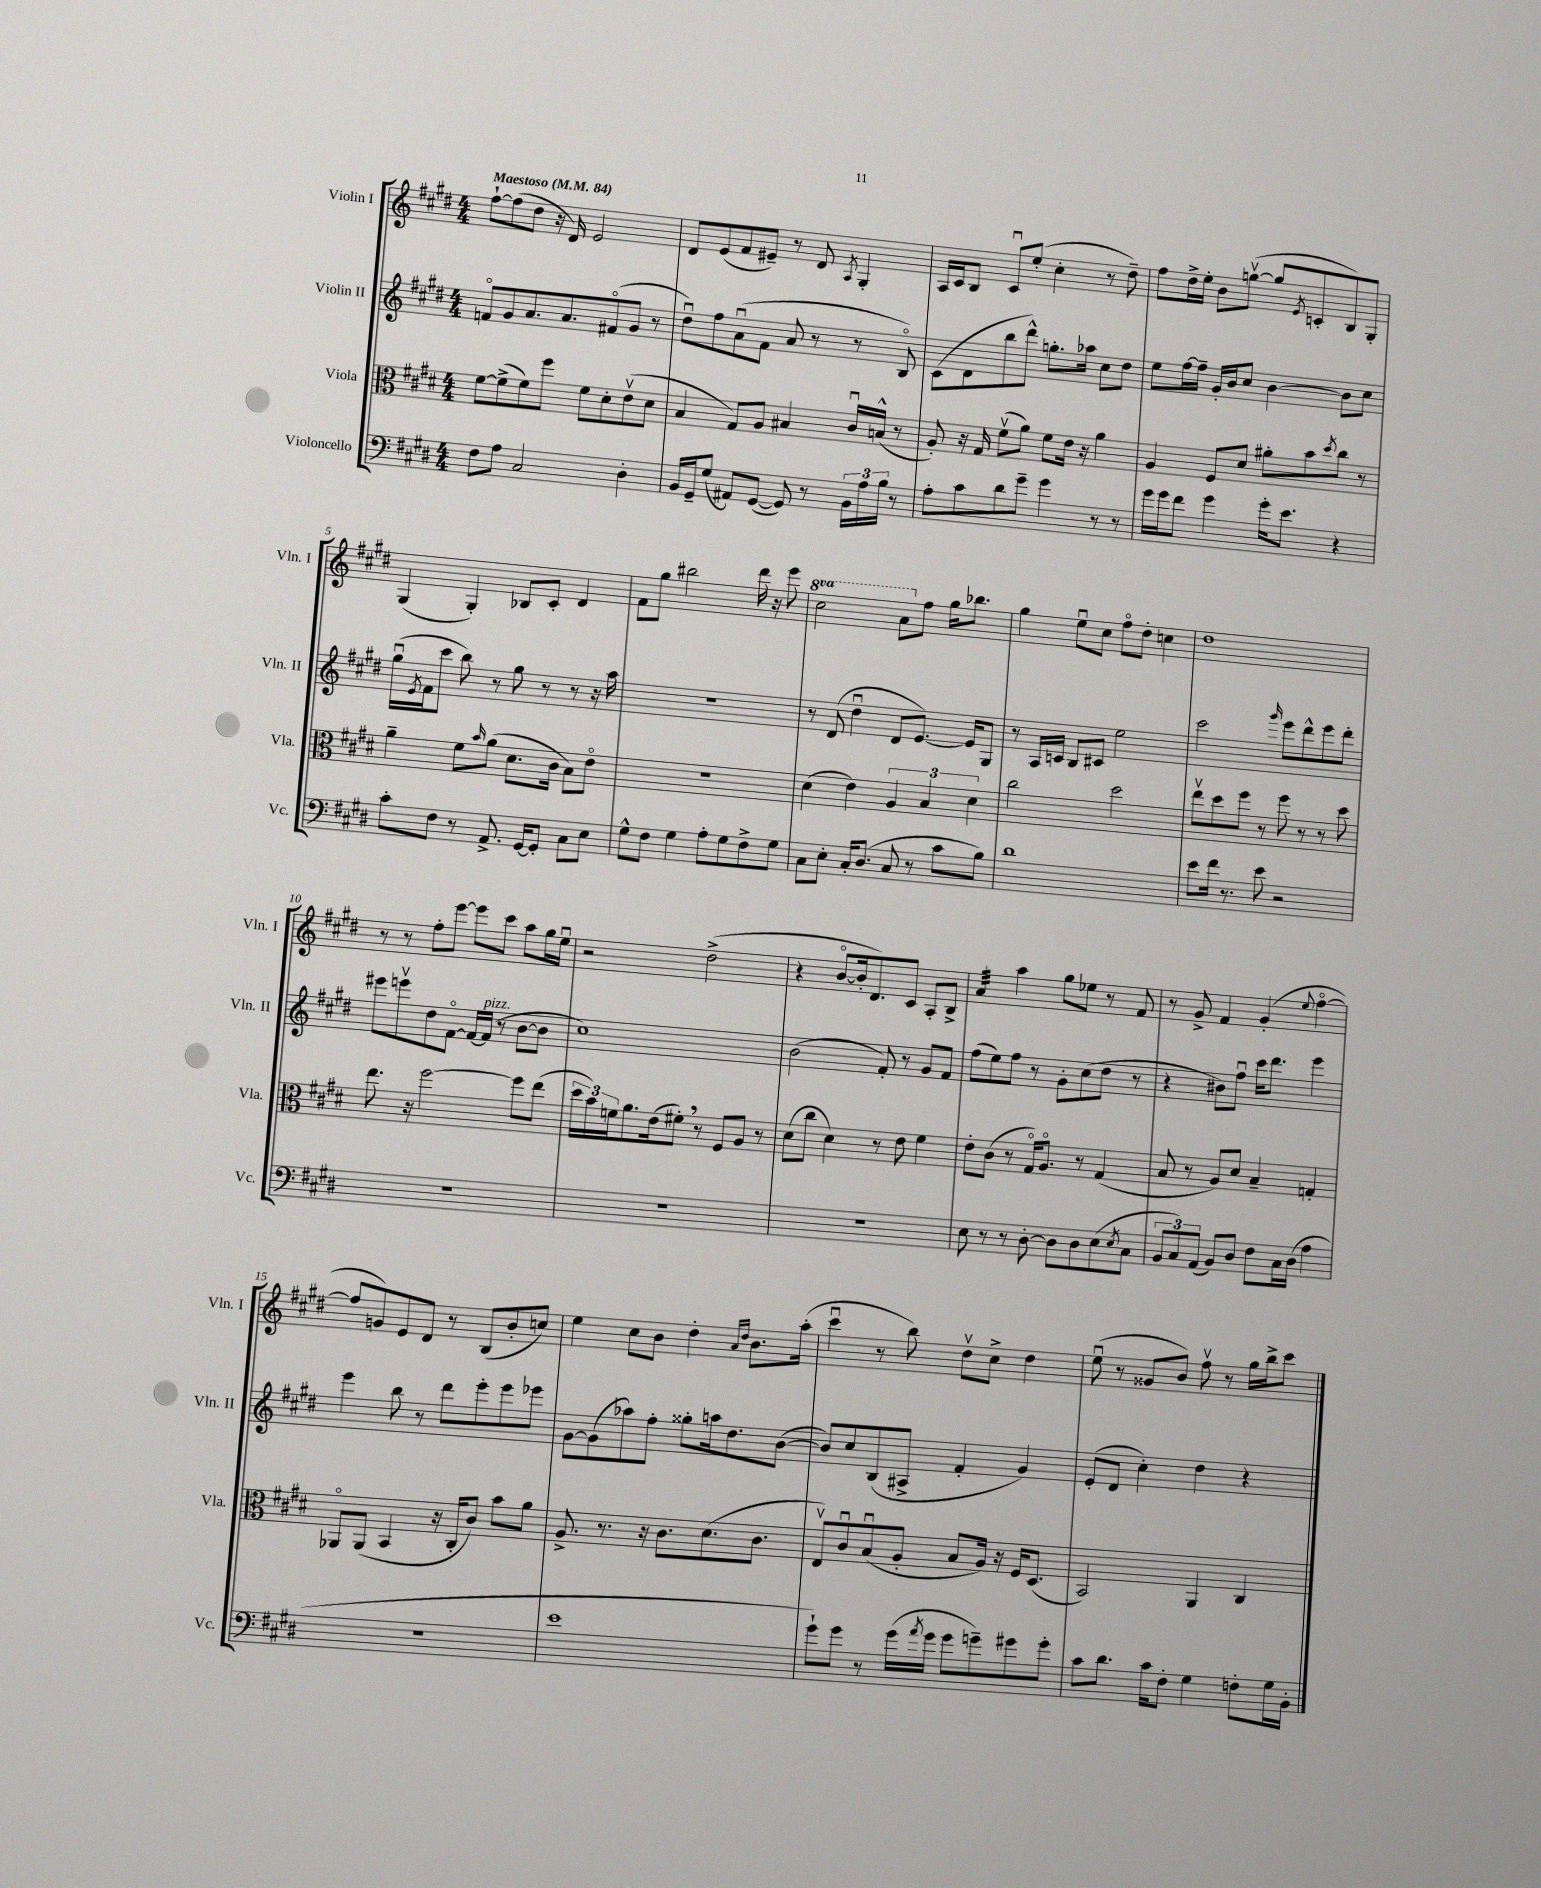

**kern	**kern	**kern	**kern
*staff4	*staff3	*staff2	*staff1
*clefF4	*clefC3	*clefG2	*clefG2
*k[f#c#g#d#]	*k[f#c#g#d#]	*k[f#c#g#d#]	*k[f#c#g#d#]
*M4/4	*M4/4	*M4/4	*M4/4
*MM84	*MM84	*MM84	*MM84
8F#	[8f#	8fo	[8ff#`
8A	(8f#^]	8g#	(8ff#]
2C#	8f#)	8.a	8dd#
.	8ff#	.	16r
.	.	8.a	16d#)
.	8f#	.	2e
.	8d#'	(8f#o	.
4D#'	(8ev	8g#	.
.	8d#	8r	.
=	=	=	=
16BB	4B	8dd#u)	8d#
16GG#~	.	.	.
(8G#	.	8ff#	(8e
8AA#)	8G#)	(8au	8f#
([8GG#	8A	8f#	8e#~)
8GG#])	4B#	8a	8r
8r	.	8r	8d#
.	.	.	8qA
24BB	16c#u	8r	4G#'
24A	.	.	.
.	(16B^^	.	.
24B	.	.	.
8r	8r	8Bo)	.
=	=	=	=
8A'	8A')	(8c#	16A
.	.	.	16c#
8c#	16r	8d#	8B
.	16G#	.	.
8d#	(8f#v	8bb	8c#u
8g#~	8a)	8ddd#^^)	(8ee'
4g#	8f#	8.gg'	4cc#'
.	16e	.	.
.	16r	16aa-	.
8r	4a	8cc#	8r
8r	.	8dd#	8dd#~)
=	=	=	=
16g#	4A	8ee	8ff#
16g#	.	.	.
8f#	.	[16ff#	16dd#^
.	.	16ff#~]	16ee'
4g#	8F#	16g#'	8b
.	.	16b	.
.	8d#	8cc#	([8ggv
16g#'	8a#'	[4b	8gg]
8.e	.	.	.
.	.	.	8qe
.	8b	.	8c'
.	8qdd#	.	.
4r	8cc#	8b]	8B)
.	8r	8cc#	8G#'
=	=	=	=
8c#'	4a~	(16gg#u	(4G#
.	.	8qe	.
.	.	16f#	.
8F#	.	8ccc#	.
8r	8f#	8bb)	4G#')
.	16qqb	.	.
8.AA^	(8a	8r	.
.	8.d#	8gg#	8B-
[16GG#	.	.	.
8GG#']	.	8r	8c#'
.	16c#	.	.
8C#	8B)	8r	4d#
8E	8eo	16r	.
.	.	16aa	.
=	=	=	=
8G#^^	1r	1r	8f#
8F#	.	.	8gg#
4G#	.	.	2bb#
8A'	.	.	.
8G#	.	.	.
8F#^	.	.	16ddd#
.	.	.	16r
8G#	.	.	8eee
=	=	=	=
8C#	(4d#	8r	2ccc#
8E'	.	(8d#	.
16C#'	4e)	4dd#u	.
(8.D#	.	.	.
8C#	6A	8d#	8aa
8r	.	[8.e)	8ff#
.	6B	.	.
8c#	.	.	16gg#
.	.	16e]	8.bb-
.	6d#	.	.
8B)	.	8G#	.
=	=	=	=
1d#	2cc#	8r	4gg#
.	.	16A	.
.	.	16c	.
.	.	8B	8eeu
.	.	8c#	8cc#
.	2dd#	2ee	8ff#o
.	.	.	8dd#'
.	.	.	4cc
=	=	=	=
8e	8eev	2ccc#	1dd#
16f#	8dd#	.	.
8.r	.	.	.
.	8ff#	.	.
8e	8r	.	.
.	.	16qqggg#	.
2r	8ff#	8eee	.
.	8r	8ddd#^^	.
.	8r	8eee	.
.	8dd#	8ddd#'	.
=	=	=	=
1r	8.ee	8eee#	8r
.	.	8eeev	8r
.	16r	.	.
.	[2ff#	8dd#	8ff#'
.	.	[8f#o	[8eee
.	.	16f#_	8eee]
.	.	(16f#]	.
.	.	8r	8ccc#
.	8ff#]	[8b	8aa
.	(8ee	8b]	16gg#
.	.	.	16eeu
=	=	=	=
1r	24dd#	1cc#)	2r
.	24b)	.	.
.	24f	.	.
.	8.a	.	.
.	(16e	.	.
.	8f#')	.	.
.	8r	.	(2dd#^
.	8F#	.	.
.	8A	.	.
.	8r	.	.
=	=	=	=
1r	(8d#	(2b	4r
.	8cc#	.	.
.	4d#)	.	[8bo
.	.	.	16b']
.	.	.	8.d#)
.	8r	8f#')	.
.	8e	8r	8c#
.	4f#	8g#	8A'
.	.	8f#	8B^
=	=	=	=
8E	8e'	(8ff#	4a
8r	(8c#	8ee)	.
8r	8r	8ff#	4aa
[8D#'	16G#o)	8r	.
.	8.Ao	.	.
8D#]	.	8g#'	8gg#
8D#	8r	(8cc#	8ee-
(8E	(4G#	8dd#	8r
8qE	.	.	.
8C#	.	8r	8f#
=	=	=	=
12BB	8B	4r	8r
12C#)	.	.	.
.	8r	.	8g#^
(12AA	.	.	.
8BB)	8A)	8b#)	4f#
8D#	8d#	8ff#u	.
8F#	4B~	16ccc#	(4g#'
.	.	8.ddd#	.
16C#	.	.	.
(16D#	.	.	.
.	.	.	8qqee
4A	4G'	4eee	[4ff#o
=	=	=	=
1r	8AA-o	4eee	8ff#]
.	(8AA-	.	8g)
.	4BB	8bb	8e
.	.	8r	8d#
.	16r	8ddd#	8r
.	16C#'	.	.
.	8c#)	8eee'	(8B
.	8b	8eee	8b'
.	8a	8eee-	8cc)
=	=	=	=
1e	8.A^	[8g#	4ee
.	.	(8g#]	.
.	8.r	.	.
.	.	8aa-)	8cc#
.	16r	8ff#'	8b
.	8.c#	.	.
.	.	8gg##'	4dd#'
.	(8.d#	16aa	.
.	.	8.dd#	.
.	.	.	16qqa
.	.	.	16qqdd#
.	.	.	8.b
.	8.c#	.	.
.	.	([8b	.
.	.	.	(16aa'
=	=	=	=
8g#`)	8Ev)	8b])	4ccc#u
8g#	8c#u	8cc#	.
8r	(8Bu	(8B	8r
(16g#	8A'	8A#^	8bb)
8qa	.	.	.
16g#	.	.	.
8g#	8B	4f#'	8dd#v
8g~)	16A)	.	8cc#^
.	16r	.	.
8g#	16F#	4g#)	4dd#
.	(8.D#	.	.
8g#'	.	.	.
=	=	=	=
8c#	2BB)	(8e'	(8eeu
8.d#	.	8d#	8r
.	.	4cc#')	8g##
16c#	.	.	.
8F#'	.	.	8b)
4G#	4AA	4dd#	8ff#v
.	.	.	8r
8F'	4C#	4r	16gg#
.	.	.	16bb^
16G#	.	.	8ccc#
16BB'	.	.	.
==	==	==	==
*-	*-	*-	*-
